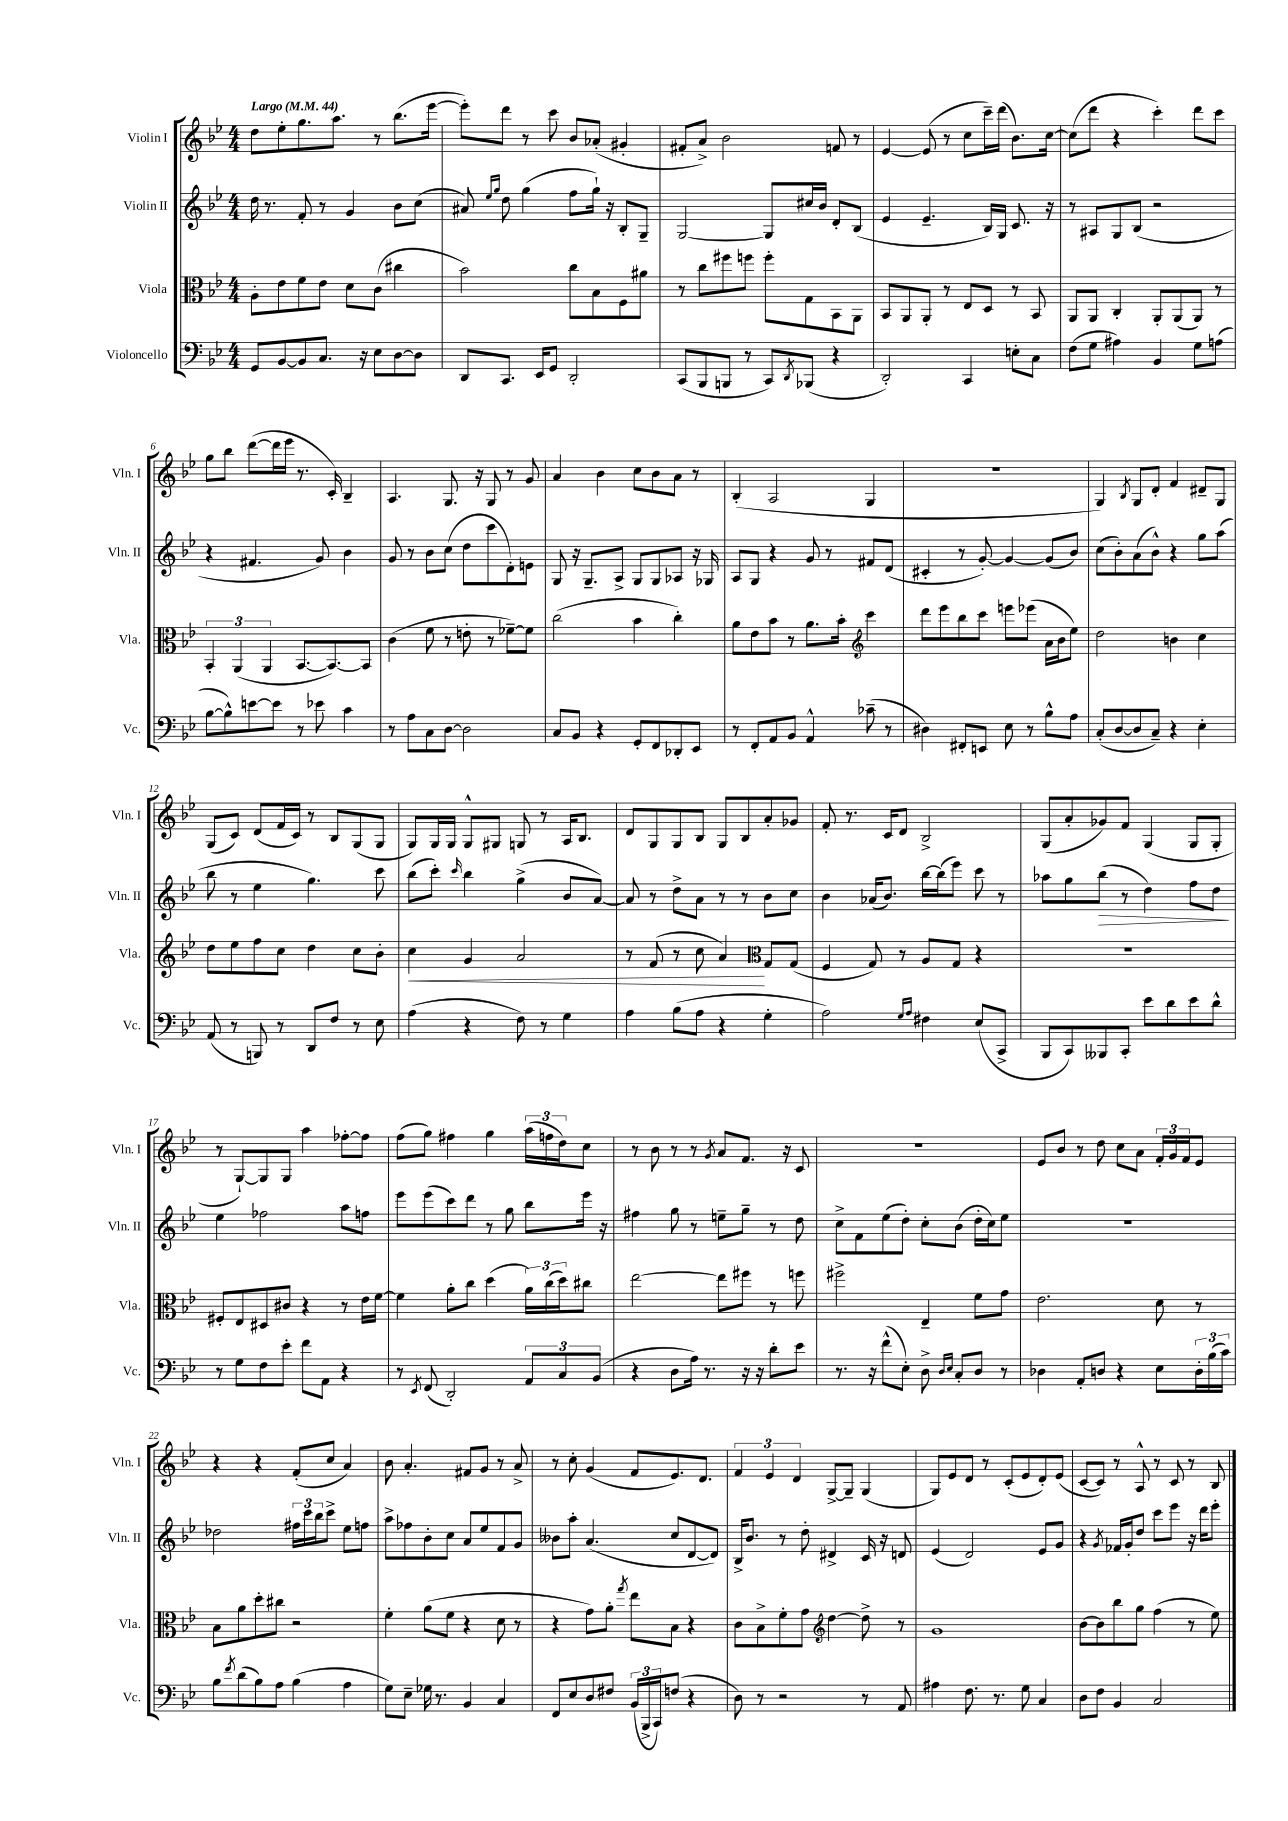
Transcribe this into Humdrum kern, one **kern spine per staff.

**kern	**kern	**dynam	**kern	**dynam	**kern
*part4	*part3	*part3	*part2	*part2	*part1
*staff4	*staff3	*staff3	*staff2	*staff2	*staff1
*I"Violoncello	*I"Viola	*	*I"Violin II	*	*I"Violin I
*I'Vc.	*I'Vla.	*	*I'Vln. II	*	*I'Vln. I
*clefF4	*clefC3	*	*clefG2	*	*clefG2
*k[b-e-]	*k[b-e-]	*	*k[b-e-]	*	*k[b-e-]
*M4/4	*M4/4	*	*M4/4	*	*M4/4
*MM44	*MM44	*	*MM44	*	*MM44
=1	=1	=1	=1	=1	=1
!	!	!	!	!	!LO:TX:a:B:t=Largo
8GG/L	8A'\L	.	16dd\	.	8dd\L
.	.	.	8.r	.	.
[8BB-/	8e-\	.	.	.	8ee-'\
8BB-/]	8f\	.	8f'/	.	8.gg\
8.C/J	8e-\J	.	8r	.	.
.	.	.	.	.	8.aa\J
.	8d\L	.	4g/	.	.
16r	.	.	.	.	.
8E-\L	(8c\J	.	.	.	8r
[8D\	4cc#X\	.	8b-\L	.	(8.bb-\L
8D\J]	.	.	(8cc\J	.	.
.	.	.	.	.	[16eee-\Jk
=2	=2	=2	=2	=2	=2
8DD/L	2b-\)	.	8a#X/)	.	8eee-'\L])
.	.	.	16qqee-/LL	.	.
.	.	.	16qqgg/JJ	.	.
8.CC/J	.	.	8dd\	.	8ddd\J
.	.	.	(4gg\	.	8r
16EE-/KL	.	.	.	.	.
8GG/J	.	.	.	.	8ccc\
2DD'/	8cc\L	.	8ff\L	.	8b-/L
.	8B-\	.	16gg`\Jk)	.	(8a-X'/J
.	.	.	16r	.	.
.	8F\	.	8B-'/L	.	4g#X'/
.	8a#X\J	.	8G~/J	.	.
=3	=3	=3	=3	=3	=3
(8CC/L	8r	.	[2G/	.	8f#X'/L
8BBB-/	8cc\L	.	.	.	8a^/J)
8BBBn/J	8ff#X\	.	.	.	2b-\
8r	8ffn\J	.	.	.	.
8CC/L)	8ff'\L	.	8G/L]	.	.
8qDD/	.	.	.	.	.
(8BBB-X/J	8G\	.	16cc#X/L	.	.
.	.	.	16b-/JJ	.	.
4r	8BB-\	.	8d'/L	.	8fn/
.	8AA\J	.	(8B-/J	.	8r
=4	=4	=4	=4	=4	=4
2DD'/)	8BB-/L	.	4e-/	.	[4e-/
.	8AA/	.	.	.	.
.	8AA'/J	.	4.e-~/	.	(8e-/]
.	8r	.	.	.	8r
4CC/	8E-/L	.	.	.	8cc\L
.	8D/J	.	16B-/LL)	.	16ccc~\L)
.	.	.	16G/JJ	.	(16ddd\JJ
8En'\L	8r	.	8.c/	.	8.b-\L)
8C\J	8BB-/	.	.	.	.
.	.	.	16r	.	[16cc\Jk
=5	=5	=5	=5	=5	=5
(8F\L	8AA/L	.	8r	.	(8cc\L]
8G\J	8AA/J	.	8A#X/L	.	8ddd\J
4A#X\)	4C'/	.	8G/	.	4r
.	.	.	(8B-/J	.	.
4BB-/	8AA'/L	.	2r	.	4ccc'\)
.	(8AA/	.	.	.	.
8G\L	8AA/J)	.	.	.	8ddd\L
(8An\J	8r	.	.	.	8ccc\J
!!LO:LB:g=z
=6	=6	=6	=6	=6	=6
[8B-\L	6BB-'/	.	4r	.	8gg\L
8B-^^\])	.	.	.	.	8bb-\J
.	(6AA/	.	.	.	.
[8en\	.	.	4.f#X/	.	([8ddd\L
.	6AA/	.	.	.	.
8e\J]	.	.	.	.	16ddd\L]
.	.	.	.	.	16eee-\JJ
8r	[8.BB-/L	.	.	.	8.r
8e-X\	.	.	8g/)	.	.
.	8.BB-/_)	.	.	.	16c'/)
4c\	.	.	4b-\	.	4B-~/
.	8BB-/J]	.	.	.	.
=7	=7	=7	=7	=7	=7
8r	(4c\	.	8g/	.	4.A/
8A\L	.	.	8r	.	.
8C\	8f\	.	8b-\L	.	.
[8D\J	8r	.	(8cc\J	.	8.G/
2D\]	8en'\	.	8dd\L	.	.
.	.	.	.	.	16r
.	8r	.	8ccc\	.	8G/
.	[8f-X~\L)	.	8d'\)	.	8r
.	8f-\J]	.	8en\J	.	8g/
=8	=8	=8	=8	=8	=8
8C/L	(2cc\	.	8G/	.	4a/
8BB-/J	.	.	16r	.	.
.	.	.	8.G~/L	.	.
4r	.	.	.	.	4b-\
.	.	.	8A^/J	.	.
8GG'/L	4b-\	.	8G/L	.	8cc\L
8FF/	.	.	8G/	.	8b-\
8DD-X'/	4cc'\)	.	8A-X/J	.	8a\J
8EE-/J	.	.	16r	.	8r
.	.	.	16G-X/	.	.
=9	=9	=9	=9	=9	=9
8r	8a\L	.	8A/L	.	(4B-'/
8FF'/L	8e-\	.	8G/J	.	.
8AA/	8b-\J	.	4r	.	2A/
8BB-/J	8r	.	.	.	.
4AA^^/	8.a\L	.	8g/	.	.
.	.	.	8r	.	.
.	16b-'\Jk	.	.	.	.
*	*clefG2	*	*	*	*
(8c-X~\	4ccc\	.	8f#X/L	.	4G/
8r	.	.	(8d/J	.	.
=10	=10	=10	=10	=10	=10
4D#X\)	8ddd\L	.	4c#X'/	.	1r
.	8eee-\	.	.	.	.
8FF#X'/L	8bb-\	.	8r	.	.
8EEn/J	8ccc\J	.	[8g'/)	.	.
8E-\	8eeen\L	.	4g/_	.	.
8r	(8eee-X\J	.	.	.	.
8B-^^\L	16a\LL	.	(8g/L]	.	.
.	16b-\J	.	.	.	.
8A\J	8ee-\J)	.	8b-/J)	.	.
=11	=11	=11	=11	=11	=11
(8C'/L	2dd\	.	(8cc\L	.	4G/)
[8D/	.	.	8b-'\)	.	.
.	.	.	.	.	8qB-/
8D/]	.	.	(8a\	.	8G/L
8C~/J)	.	.	8b-^^\J)	.	8d'/J
4r	4bn\	.	4r	.	4f/
4E-'\	4cc\	.	8gg\L	.	8d#X~/L
.	.	.	(8aa\J	.	8G/J
!!LO:LB:g=z
=12	=12	=12	=12	=12	=12
(8AA/	8dd\L	.	8bb-\	.	(8G/L
8r	8ee-\	.	8r	.	8c/J)
8BBBn/)	8ff\	.	4ee-\	.	(8d/L
8r	8cc\J	.	.	.	16f/L
.	.	.	.	.	16c/JJ)
8DD/L	4dd\	.	4.gg\)	.	8r
8F/J	.	.	.	.	8B-/L
8r	8cc\L	.	.	.	(8G/
8E-\	8b-'\J	.	8ccc\	.	8G/J
=13	=13	=13	=13	=13	=13
!	!	!LO:HP:b	!	!	!
(4A\	4cc\	<	(8bb-\L	.	8G/L)
.	.	.	8ccc'\J)	.	16G/L
.	.	.	.	.	16G/JJ
.	.	.	16qqccc/	.	.
4r	4g/	.	4bb-\	.	8G^^/L
.	.	.	.	.	8G#X/J
8F\)	2a/	.	(4gg^\	.	8Gn/
8r	.	.	.	.	8r
4G\	.	.	8b-/L	.	16A/KL
.	.	.	.	.	8.B-/J
.	.	.	[8a/J)	.	.
=14	=14	=14	=14	=14	=14
4A\	8r	.	8a/]	.	8d/L
.	(8f/	.	8r	.	8G/
(8B-\L	8r	.	8dd^\L	.	8G/
8A\J	8cc\	.	8a\J	.	8B-/J
4r	4a/)	.	8r	.	8G/L
.	.	.	8r	.	8B-/
*	*clefC3	*	*	*	*
4G'\	8G/L	[	8b-\L	.	8a'/
.	(8G/J	.	8cc\J	.	8g-X/J
=15	=15	=15	=15	=15	=15
2A\)	4F/	.	4b-\	.	8f'/
.	.	.	.	.	8.r
.	8G/)	.	(16a-X/KL	.	.
.	.	.	8.b-/J)	.	16c/KL
.	8r	.	.	.	8d/J
16qqG/LL	.	.	.	.	.
16qqA/JJ	.	.	.	.	.
4F#X\	8A/L	.	[16bb-\LL	.	2B-^/
.	.	.	(16bb-\J]	.	.
.	8G/J	.	8eee-\J)	.	.
(8E-/L	4r	.	8ccc\	.	.
8CC^/J	.	.	8r	.	.
=16	=16	=16	=16	=16	=16
8BBB-/L	1r	.	8aa-X\L	.	(8G/L
8CC/)	.	.	8gg\	.	8a'/
!	!	!	!	!LO:HP:b	!
8BBB--X/	.	.	(8bb-\J	>	8g-X/)
8CC'/J	.	.	8r	.	8f/J
8e-\L	.	.	4dd\)	.	(4G/
8d\	.	.	.	.	.
8e-\	.	.	8ff\L	.	8G/L
8d^^\J	.	.	8dd\J	.	8G'/J
.	.	.	.	]	.
!!LO:LB:g=z
=17	=17	=17	=17	=17	=17
8r	8F#X'/L	.	4ee-\	.	8r
8G\L	8E-/	.	.	.	[8G`/L)
8F\	8D#X/	.	2ff-X\	.	8G/]
8e-'\J	8c#X/J	.	.	.	8G/J
8f\L	4r	.	.	.	4aa\
8AA\J	.	.	.	.	.
4r	8r	.	8aa\L	.	[8ff-X'\L
.	16e-\LL	.	8ffn\J	.	8ff-\J]
.	[16f\JJ	.	.	.	.
=18	=18	=18	=18	=18	=18
8r	4f\]	.	8eee-\L	.	(8ff\L
8qEE-/	.	.	.	.	.
(8FF/	.	.	(8eee-\	.	8gg\J)
2DD'/)	8a'\L	.	8ccc\)	.	4ff#X\
.	8cc\J	.	8ddd\J	.	.
.	(4dd\	.	8r	.	4gg\
.	.	.	8gg\	.	.
12AA/L	24a\LL)	.	8bb-\L	.	(24aa\LL
.	(24cc\	.	.	.	24ffn\
12C/	24dd\J)	.	.	.	24dd\J)
.	8cc#X\J	.	16eee-\Jk	.	8cc\J
(12BB-/J	.	.	.	.	.
.	.	.	16r	.	.
=19	=19	=19	=19	=19	=19
4r	[2ee-\	.	4ff#X\	.	8r
.	.	.	.	.	8b-\
8D\L	.	.	8gg\	.	8r
16A\Jk)	.	.	8r	.	8r
8.r	.	.	.	.	.
.	.	.	.	.	8qg/
.	8ee-\L]	.	8een~\L	.	8a/L
16r	8ff#X\J	.	8gg~\J	.	8.f/J
16r	.	.	.	.	.
8d'\L	8r	.	8r	.	.
.	.	.	.	.	16r
8e-\J	8ffn\	.	8dd\	.	8c/
=20	=20	=20	=20	=20	=20
8.r	2ff#X^\	.	8cc^\L	.	1r
.	.	.	8f\	.	.
16r	.	.	.	.	.
(8f^^\L	.	.	(8ee-\	.	.
8E-'\J)	.	.	8dd'\J)	.	.
8D^\	4E-~/	.	8cc'\L	.	.
16qqD/LL	.	.	.	.	.
16qqE-/JJ	.	.	.	.	.
8C'/L	.	.	(8b-\J	.	.
8D/J	8f\L	.	16dd'\LL	.	.
.	.	.	16cc\J)	.	.
8r	8g\J	.	8ee-\J	.	.
=21	=21	=21	=21	=21	=21
4D-X\	2.e-\	.	1r	.	8e-/L
.	.	.	.	.	8b-/J
8AA'/L	.	.	.	.	8r
8Dn/J	.	.	.	.	8dd\
4r	.	.	.	.	8cc\L
.	.	.	.	.	8a\J
8E-\L	8d\	.	.	.	24f'/LL
.	.	.	.	.	24g/
.	.	.	.	.	24f/J
24D'\L	8r	.	.	.	8e-/J
(24B-\	.	.	.	.	.
24c\JJ)	.	.	.	.	.
!!LO:LB:g=z
=22	=22	=22	=22	=22	=22
8B-\L	8B-\L	.	2dd-X\	.	4r
8qf/	.	.	.	.	.
(8d\	8a\	.	.	.	.
8B-\)	8dd'\	.	.	.	4r
8A\J	8cc#X\J	.	.	.	.
(4B-\	2r	.	24ff#X\LL	.	(8f'/L
.	.	.	24ccc\	.	.
.	.	.	24bb-\J	.	.
.	.	.	8ccc^\J	.	8cc/J
4A\	.	.	8ee-\L	.	4a/)
.	.	.	8ffn\J	.	.
=23	=23	=23	=23	=23	=23
8G\L)	4f'\	.	8aa^\L	.	8b-\
8E-~\J	.	.	8ff-X\	.	4.a'/
16G-X\	(8a\L	.	8b-'\	.	.
8.r	.	.	.	.	.
.	8f\J	.	8cc\J	.	.
4BB-/	4r	.	8a/L	.	8f#X/L
.	.	.	8ee-/	.	8g/J
4C/	8d\	.	8f/	.	8r
.	8r	.	8g/J	.	8a^/
=24	=24	=24	=24	=24	=24
8FF/L	4r	.	8b--X\L	.	8r
8E-/	.	.	8aa'\J	.	8cc'\
8D/	8g\L)	.	(4.a/	.	(4g/
8F#X/J	8a'\J	.	.	.	.
.	8qgg/	.	.	.	.
(24BB-/LL	8ee-\L	.	.	.	8f/L
24BBB-^/	.	.	.	.	.
24CC/J)	.	.	.	.	.
(8Fn/J	8B-\J	.	8cc/L	.	8.e-/)
4r	4r	.	[8d/	.	.
.	.	.	.	.	8.d/J
.	.	.	8d/J])	.	.
=25	=25	=25	=25	=25	=25
8D\)	8c\L	.	16B-^/KL	.	6f/
.	.	.	8.b-/J	.	.
8r	8B-^\	.	.	.	.
.	.	.	.	.	6e-/
2r	8f'\	.	8r	.	.
.	.	.	.	.	6d/
.	8g\J	.	8dd'\	.	.
*	*clefG2	*	*	*	*
.	[4dd\	.	4d#X^/	.	[8G^/L
.	.	.	.	.	8G~/J]
8r	8dd^\]	.	16c/	.	(4G/
.	.	.	16r	.	.
8AA/	8r	.	8dn/	.	.
=26	=26	=26	=26	=26	=26
4A#X\	1g	.	(4e-/	.	8G/L)
.	.	.	.	.	8e-/
8.F\	.	.	2d/)	.	8d/J
.	.	.	.	.	8r
8.r	.	.	.	.	.
.	.	.	.	.	(8c'/L
8G\	.	.	.	.	8e-/
4C/	.	.	8e-/L	.	8d'/)
.	.	.	8g/J	.	(8e-/J
=27	=27	=27	=27	=27	=27
8D\L	[8b-\L	.	4r	.	[8c/L
8F\J	8b-\]	.	.	.	8c/J])
.	.	.	8qg/	.	.
4BB-/	8bb-\	.	16f-X/LL	.	8r
.	.	.	16g'/J	.	.
.	8gg\J	.	8dd/J	.	8A^^/
2C/	(4ff\	.	8ccc\L	.	8r
.	.	.	8eee-\J	.	8c/
.	8r	.	16r	.	8r
.	.	.	16ddd\KL	.	.
.	8ee-\)	.	8eee-'\J	.	8B-/
==	==	==	==	==	==
*-	*-	*-	*-	*-	*-
